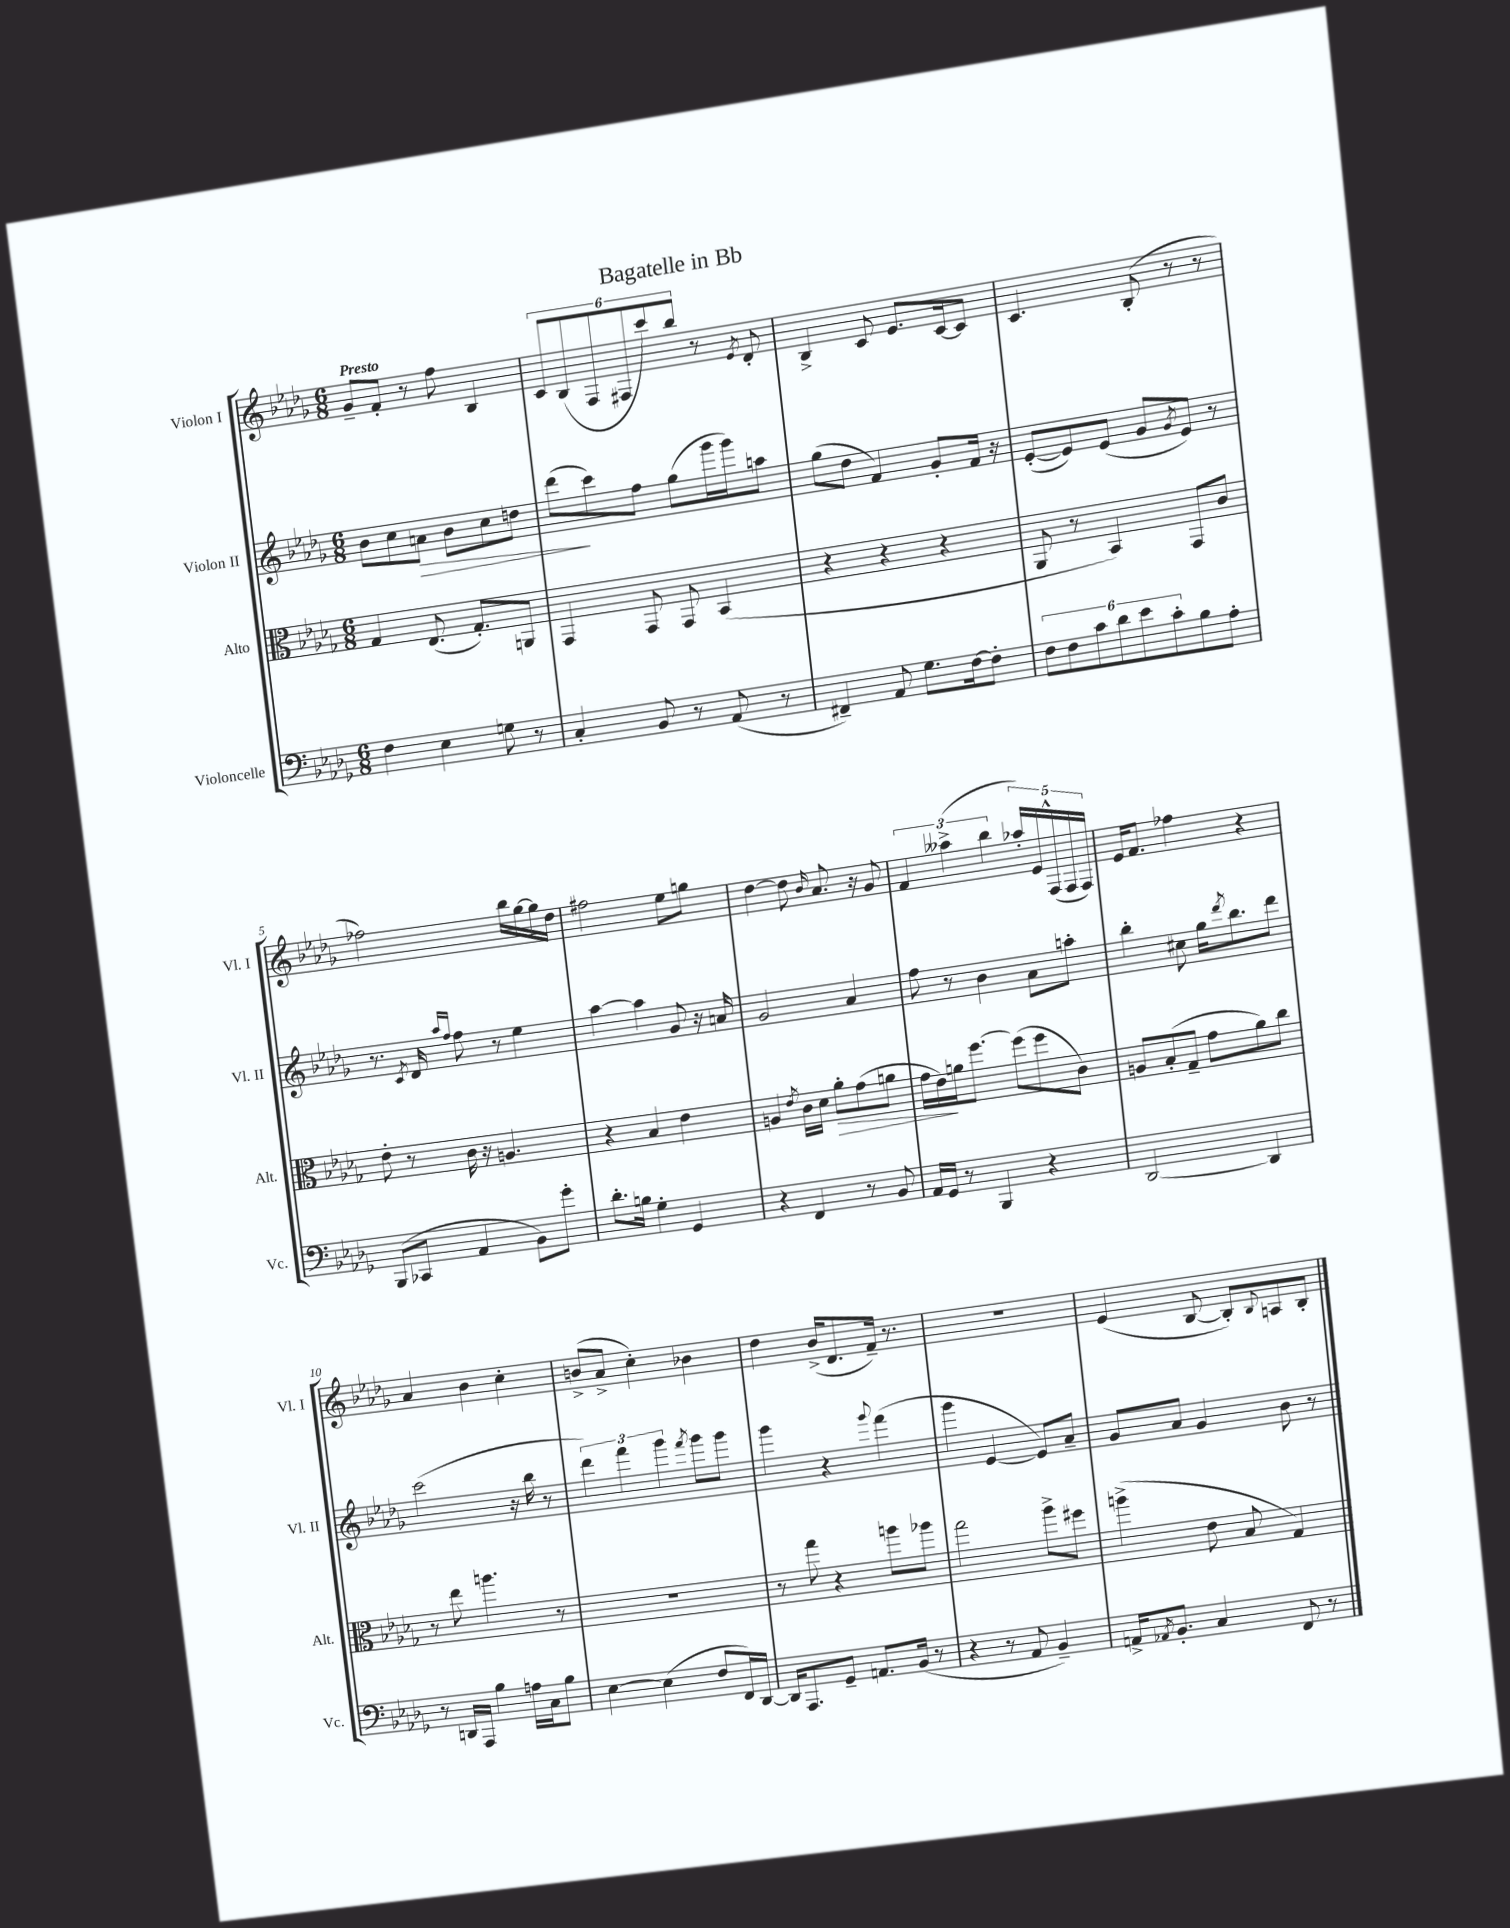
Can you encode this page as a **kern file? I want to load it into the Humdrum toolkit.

**kern	**kern	**kern	**kern
*staff4	*staff3	*staff2	*staff1
*clefF4	*clefC3	*clefG2	*clefG2
*k[b-e-a-d-g-]	*k[b-e-a-d-g-]	*k[b-e-a-d-g-]	*k[b-e-a-d-g-]
*M6/8	*M6/8	*M6/8	*M6/8
4F	4G-	8b-	8g-~
.	.	8cc	8f'
4E-	(8.E-	8a	8r
.	.	8b-	8ff
.	8.G-')	.	.
8G	.	8cc	4B-
8r	8AA	8dd	.
=	=	=	=
4C'	4GG-	(8ddd-	12c
.	.	.	(12B-
.	.	8ccc)	.
.	.	.	12F
8BB-	8GG-	8ff	12F#
.	.	.	12ccc)
8r	8GG-	(8gg-	.
.	.	.	12bb-
(8AA-	(4BB-	16ggg-	8r
.	.	16ggg-)	.
.	.	.	8qe-
8r	.	8aa	8d-'
=	=	=	=
4FF#~)	4r	(8gg-	4B-^
.	.	8dd-	.
8AA-	4r	4f)	8c
8.G-	.	.	8.e-
.	4r	8g-'	.
[16F	.	.	[16c
8F']	.	16f	8c]
.	.	16r	.
=	=	=	=
12F	8AA-	([8e-'	4.c
12F	.	.	.
.	8r	8e-])	.
12c	.	.	.
12d-	4BB-)	(8e-	.
12e-	.	.	.
.	.	8g-	(8B-'
12c'	.	.	.
.	.	8qg-	.
8B-	8GG-	8e-)	8r
8A-'	8c	8r	8r
=	=	=	=
(8BBB-	8e-'	8.r	2ff-)
8CC-	8r	.	.
.	.	8qc	.
.	.	16d-	.
.	.	16qqaa-	.
.	.	16qqff	.
4AA-	16c	8ff	.
.	16r	.	.
.	4.A	8r	.
8BB-)	.	4ee-	16bb-
.	.	.	[16gg-
8g-'	.	.	16gg-]
.	.	.	16dd-
=	=	=	=
8.d-'	4r	[4aa-	2ff#
16B	.	.	.
4G-'	4B-	4aa-]	.
4GG-	4e-	8g-	8ee-
.	.	16r	8gg
.	.	16a	.
=	=	=	=
4r	4A	2g-	[4dd-
.	8qe-	.	.
4FF	16c	.	8dd-]
.	16d-	.	.
.	.	.	16qqb-
.	8a-'	.	8.a-
8r	(8g-	4a-	.
.	.	.	16r
8BB-	8a	.	8g-
=	=	=	=
16AA-	16g-	8ff	6f
16GG-	16e-)	.	.
8r	16a	8r	.
.	.	.	(6aa--^
.	[8.ff	.	.
4BBB-	.	4b-	.
.	.	.	6bb-
.	(8ff]	.	.
4r	8ff	8a-	20aa-')
.	.	.	20e-
.	.	.	(20F^^
.	8c)	8aa'	.
.	.	.	20F
.	.	.	20F)
=	=	=	=
[2DD-	8A	4bb-'	16e-
.	.	.	8.f
.	(8B-'	.	.
.	8G-~	8cc#	4ff-
.	8g-	16gg-	.
.	.	8qddd-	.
.	.	8.bb-	.
4DD-]	8a-)	.	4r
.	8cc	8ddd-	.
=	=	=	=
8r	8r	(2ccc	4a-
16DD	8ee-	.	.
16AAA-	.	.	.
4B-	4.aa	.	4b-
16A	.	16r	4cc'
16C	.	16bb-	.
8B-	8r	8r	.
=	=	=	=
[4E-	2.r	6ddd-)	(8b^
.	.	.	8a-^
.	.	6fff	.
(4E-]	.	.	4cc')
.	.	6ggg-	.
.	.	8qfff	.
8F	.	8ggg-	4b-
16FF)	.	8ggg-	.
[16DD-	.	.	.
=	=	=	=
16DD-]	8r	4ggg-	4dd-
8.AAA-	.	.	.
.	8gg-	.	.
8GG-~	4r	4r	(16b-^
.	.	.	8.d-
8.AA	.	.	.
.	.	8qqggg-	.
.	8aa	(4fff	16f~)
(16BB-	.	.	8.r
8r	8aa-	.	.
=	=	=	=
4r	2gg-	4ggg-	2.r
8r	.	[4e-	.
8AA-	.	.	.
4BB-~)	8aa-^	8e-])	.
.	8ff#	8a-~	.
=	=	=	=
16AA^	(4aa^	8g-	(4e-
8qAA-	.	.	.
8.BB-'	.	.	.
.	.	8a-	.
4C	8e-	4g-	[8B-
.	8B-	.	8B-'])
.	.	.	8qqB-
8FF	4G-)	8b-	8A
8r	.	8r	8B-'
==	==	==	==
*-	*-	*-	*-
